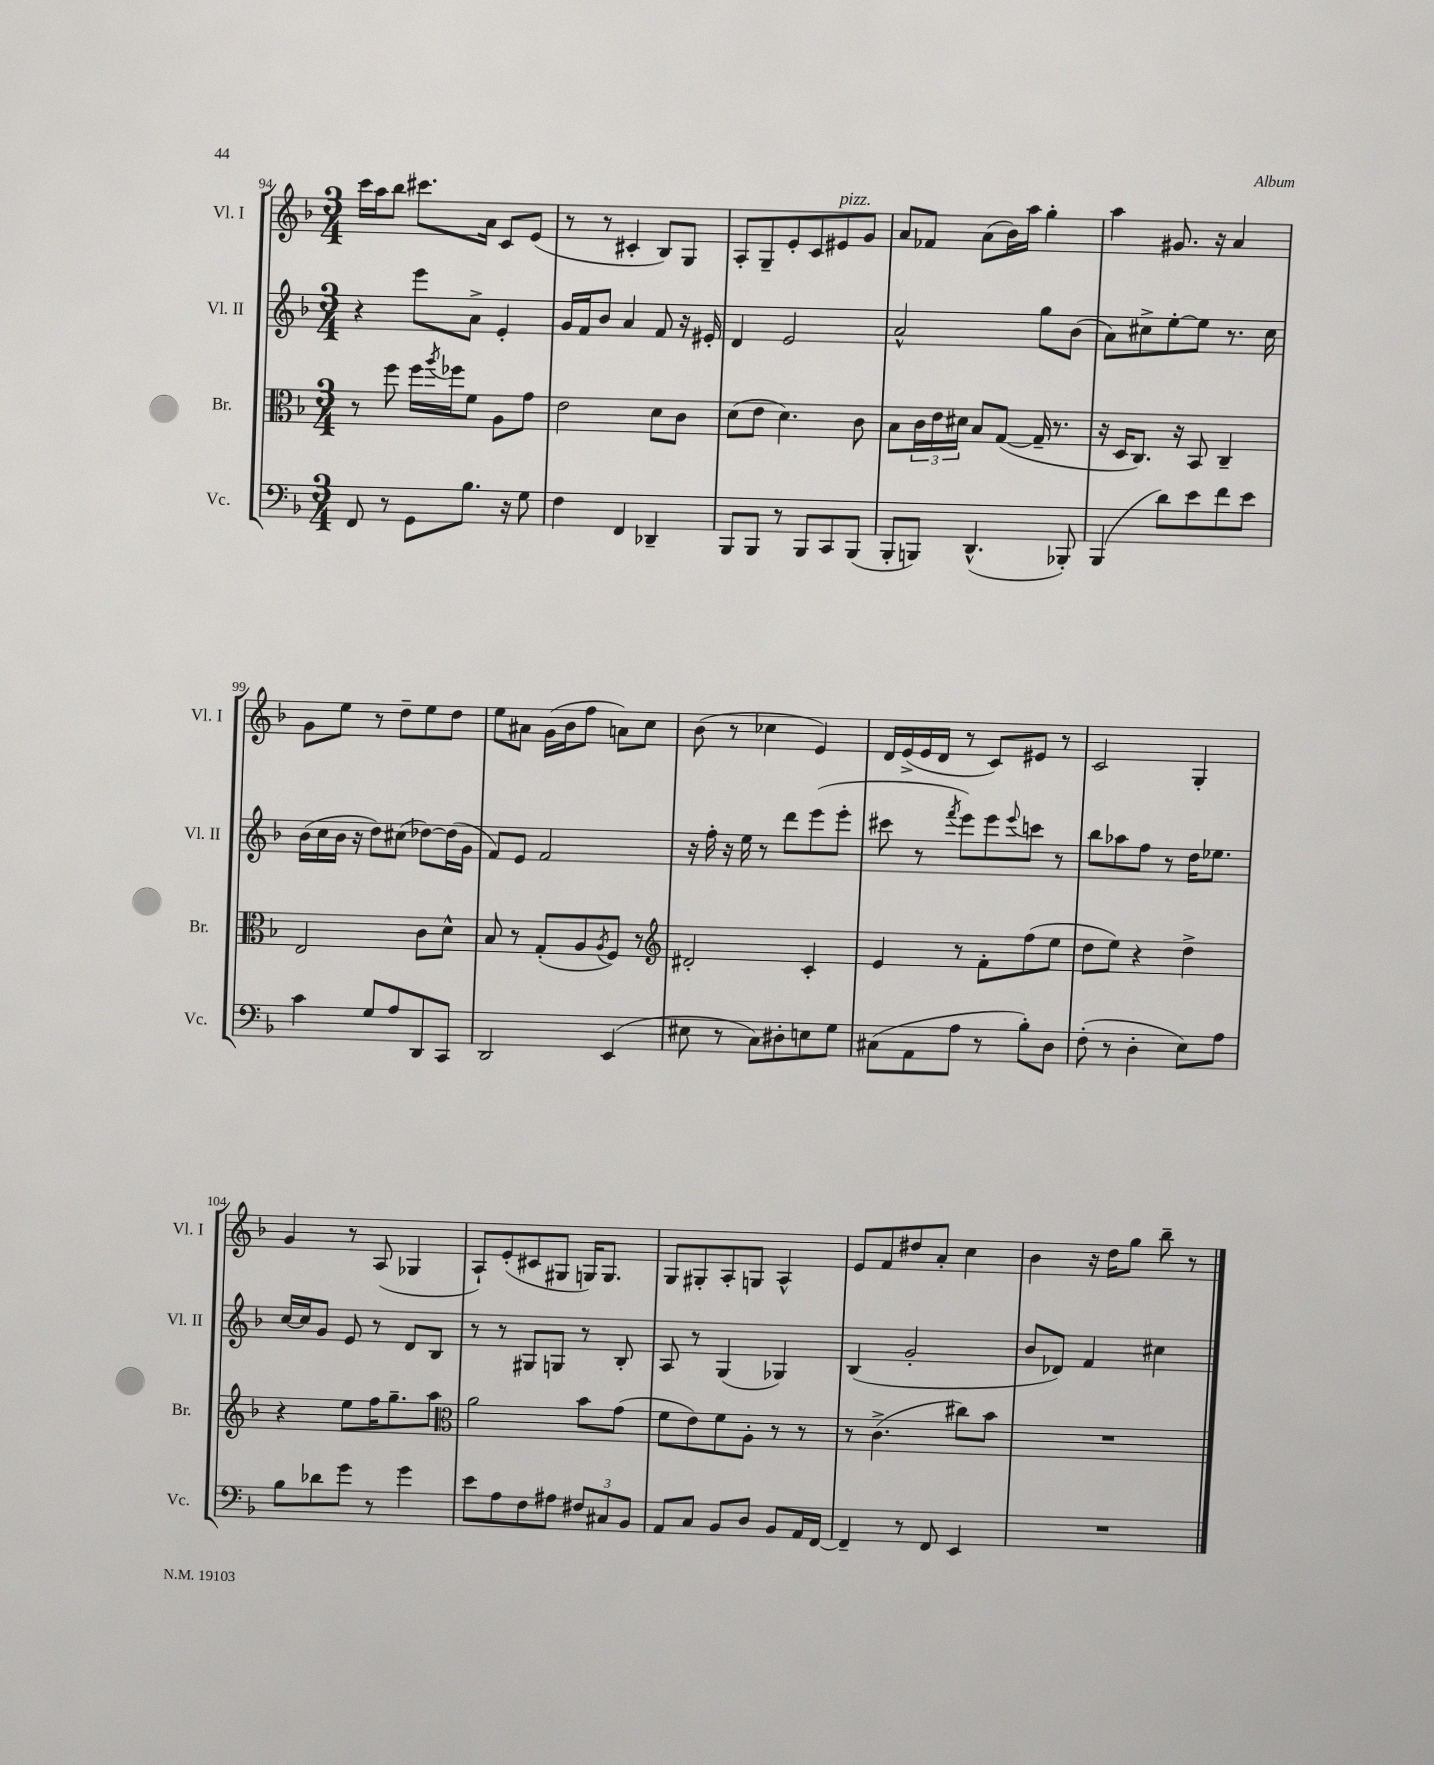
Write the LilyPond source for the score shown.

<<
\new StaffGroup <<
\new Staff = "s0" \with { instrumentName = "Vl. I" shortInstrumentName = "Vl. I" } {
    \clef treble \key f \major \numericTimeSignature \time 3/4
    c'''16 a''16 bes''8 cis'''8. a'16 c'8 e'8( |
    r8 r8 cis'4-. bes8) g8 |
    a8-. g8-- e'8-. c'8 eis'8^\markup { \italic "pizz." } g'8 |
    a'8 fes'8 a'8( bes'16) a''16 g''4-. |
    a''4 gis'8. r16 a'4 |
    g'8 e''8 r8 d''8-- e''8 d''8 |
    e''8 ais'8 g'16( bes'16 f''8 a'8) c''8 |
    bes'8( r8 ces''4 e'4) |
    d'16 e'16->( e'16 d'16 r8 c'8) eis'8 r8 |
    c'2 g4-. |
    g'4 r8 a8( ges4 |
    a8-!) e'8-.( cis'8 gis8 g16) g8. |
    g8 gis8-. a8-. g8 a4-^ |
    e'8 f'8 dis''8 a'8-. c''4 |
    bes'4 r16 d''16 g''8 bes''8-- r8 \bar "|." |
}
\new Staff = "s1" \with { instrumentName = "Vl. II" shortInstrumentName = "Vl. II" } {
    \clef treble \key f \major \numericTimeSignature \time 3/4
    r4 e'''8 a'8-> e'4-. |
    g'16 f'16 bes'8 a'4 f'8 r16 eis'16-. |
    d'4 e'2 |
    a'2-^ g''8 bes'8( |
    a'8) cis''8-> e''8~-. e''8 r8. cis''16 |
    bes'16( c''16 bes'16 r16 d''8) cis''8( des''8~) des''16( g'16 |
    f'8) e'8 f'2 |
    r16 f''16-. r16 e''16 r8 d'''8 e'''8( e'''8-. |
    cis'''8 r8 \acciaccatura { f'''8 } e'''8) e'''8 \appoggiatura { e'''8 } c'''8 r8 |
    bes''8 aes''8 f''8 r8 d''16 ees''8. |
    c''16~ c''16 g'8 e'8 r8 d'8 bes8 |
    r8 r8 gis8 g8 r8 bes8-. |
    a8 r8 g4( ges4) |
    bes4( g'2-. |
    bes'8 des'8) f'4 cis''4 \bar "|." |
}
\new Staff = "s2" \with { instrumentName = "Br." shortInstrumentName = "Br." } {
    \clef alto \key f \major \numericTimeSignature \time 3/4
    r8 f''8 f''16 \acciaccatura { a''8 } fes''16 f'8 a8 g'8 |
    e'2 d'8 c'8 |
    d'8( e'8 d'4.) c'8 |
    bes8 \tuplet 3/2 { c'16 e'16 dis'16 } bes8 g8~( g16-- r8. |
    r16 d16 c8.) r16 bes,8 c4-- |
    e2 c'8 d'8-^ |
    bes8 r8 g8-.( a8 \acciaccatura { a8 } f8) r8 |
    \clef treble dis'2-. c'4-. |
    e'4 r8 f'8-. f''8( e''8 |
    d''8 e''8) r4 d''4-> |
    r4 e''8 f''16 g''8.-- a''8 |
    \clef alto a'2 bes'8 g'8( |
    f'8 e'8) f'8 a8-. r8 r8 |
    r8 c'4.->( cis''8) bes'8 |
    R2. \bar "|." |
}
\new Staff = "s3" \with { instrumentName = "Vc." shortInstrumentName = "Vc." } {
    \clef bass \key f \major \numericTimeSignature \time 3/4
    f,8 r8 g,8 bes8. r16 g8 |
    f4 f,4 des,4-- |
    bes,,8 bes,,8 r8 bes,,8 c,8 bes,,8( |
    bes,,8-. b,,8) d,4.-^( bes,,8-.) |
    bes,,4( d'8) e'8 f'8 e'8 |
    c'4 g8 a8 d,8 c,8 |
    d,2 e,4( |
    eis8 r8 c8) dis8-. e8 g8 |
    cis8( a,8 a8 r8 bes8-.) d8 |
    f8-.( r8 d4-. e8) a8 |
    bes8 des'8 g'8 r8 g'4 |
    e'8 a8 f8 ais8 \tuplet 3/2 { fis8 cis8 bes,8 } |
    a,8 c8 bes,8 d8 bes,8 a,16 f,16~ |
    f,4-- r8 f,8 e,4 |
    R2. \bar "|." |
}
>>
>>
\layout { \context { \Score currentBarNumber = #94 } }
